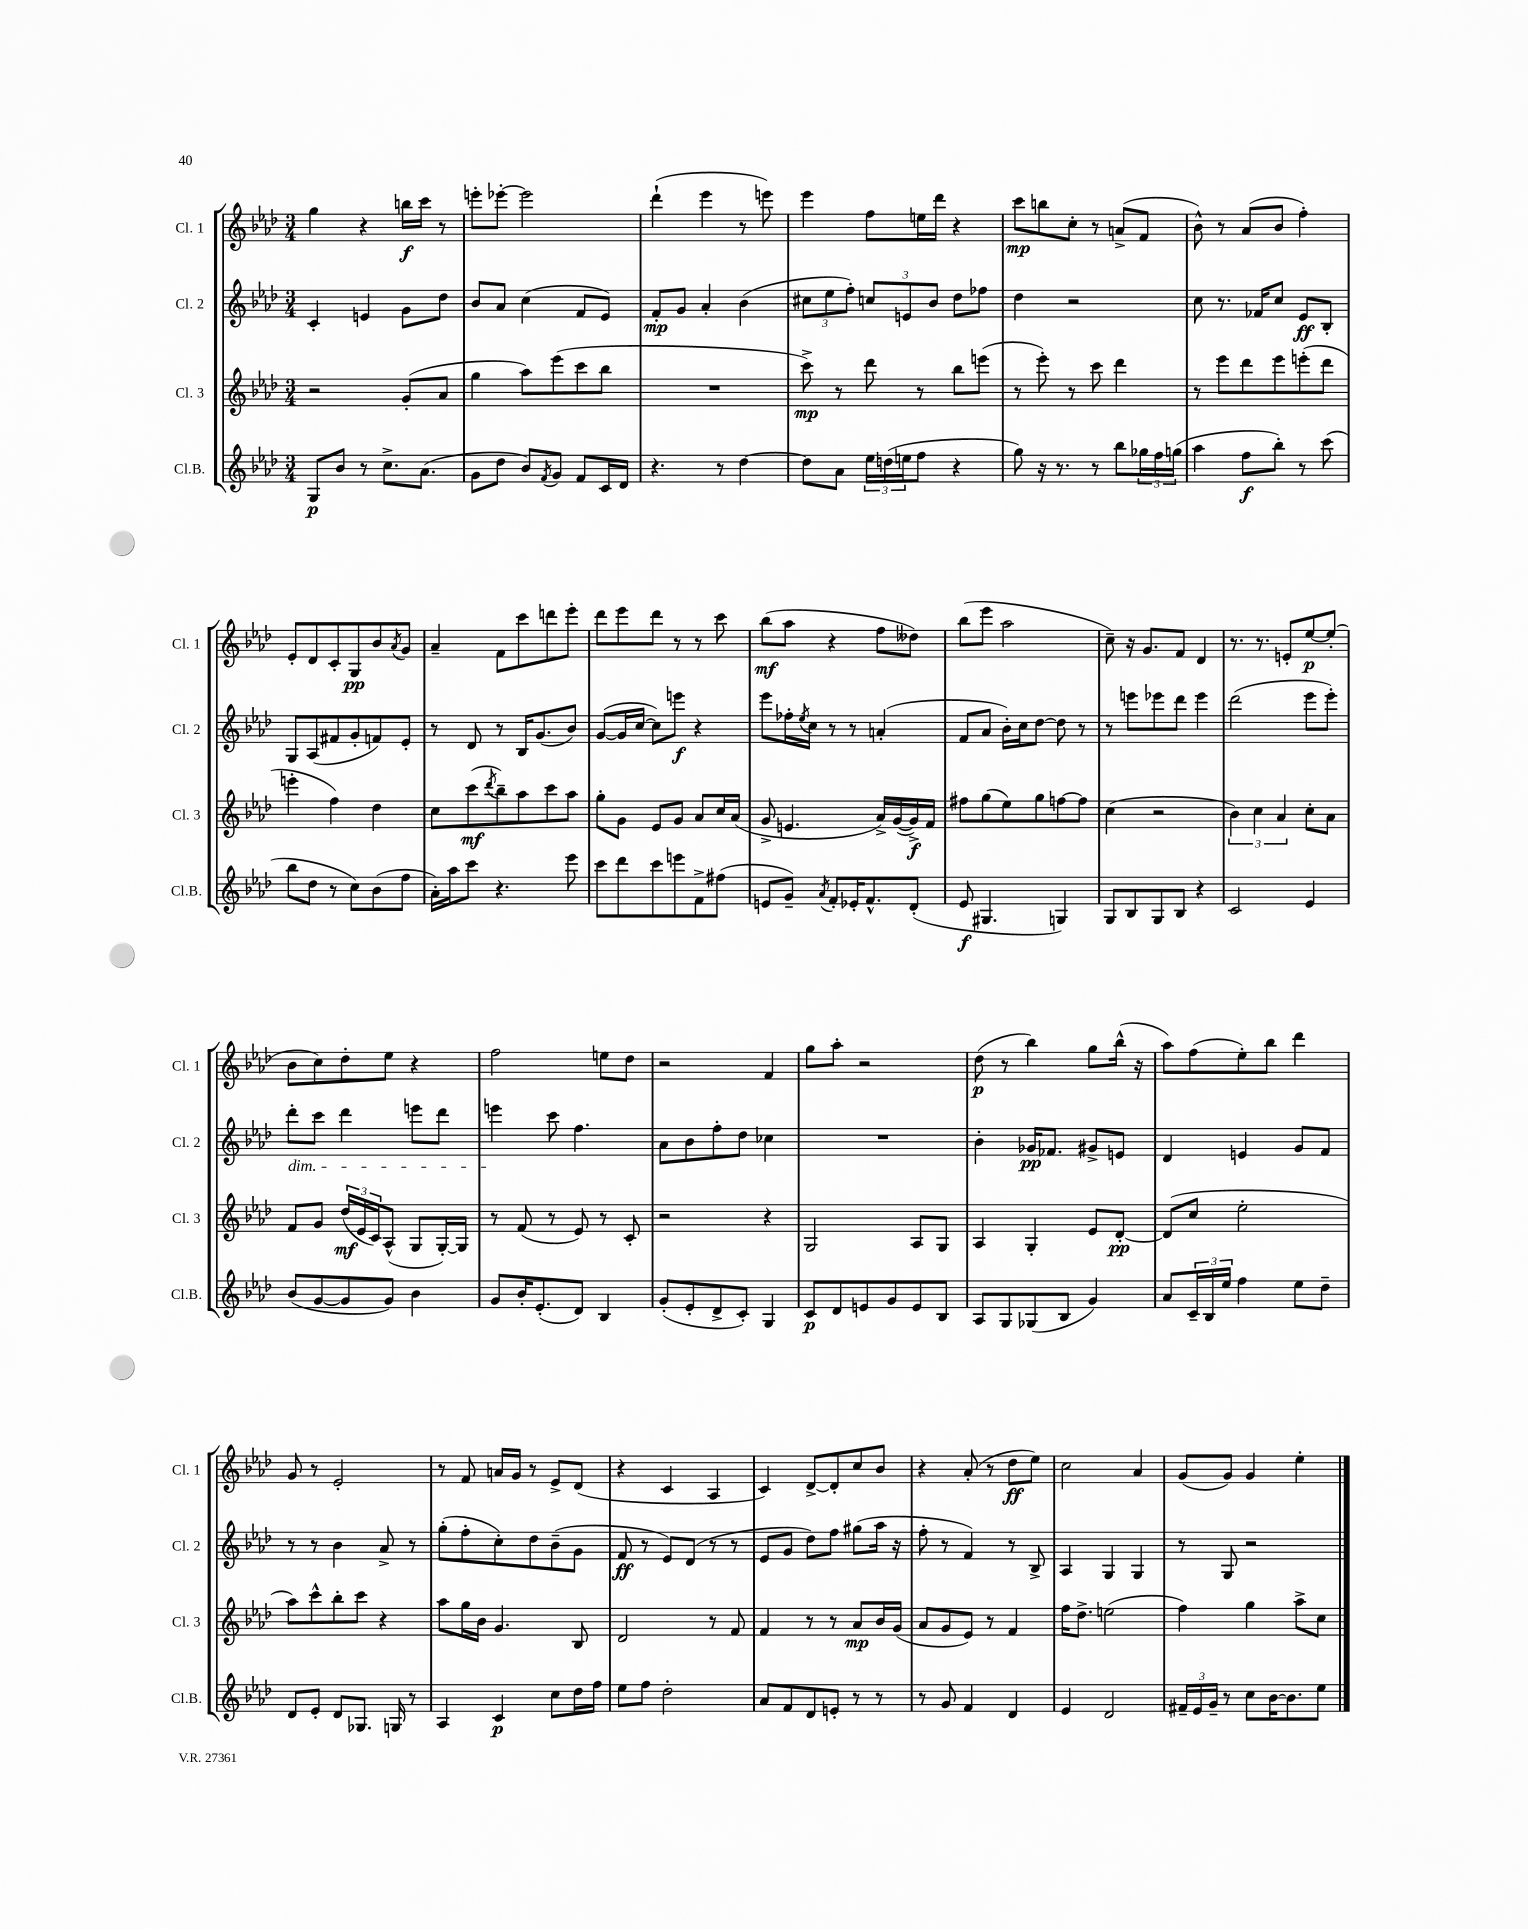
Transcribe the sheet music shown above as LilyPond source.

<<
\new StaffGroup <<
\new Staff = "s0" \with { instrumentName = "Cl. 1" shortInstrumentName = "Cl. 1" } {
    \clef treble \key aes \major \numericTimeSignature \time 3/4
    g''4 r4 b''16\f c'''16 r8 |
    e'''8-. ees'''8~-. ees'''2 |
    des'''4-!( ees'''4 r8 e'''8) |
    ees'''4 f''8 e''16 des'''16 r4 |
    c'''8\mp b''8 c''8-. r8 a'8->( f'8 |
    bes'8-^) r8 aes'8( bes'8 f''4-.) |
    ees'8-. des'8 c'8-. g8\pp bes'8 \acciaccatura { aes'8 } g'8 |
    aes'4-- f'8 c'''8 d'''8 ees'''8-. |
    des'''8 ees'''8 des'''8 r8 r8 c'''8 |
    bes''8\mf( aes''8 r4 f''8 deses''8) |
    bes''8( ees'''8 aes''2 |
    c''8--) r16 g'8. f'8 des'4 |
    r8. r8. e'8-. ees''8~\p ees''8-.( |
    bes'8 c''8) des''8-. ees''8 r4 |
    f''2 e''8 des''8 |
    r2 f'4 |
    g''8 aes''8-. r2 |
    des''8\p( r8 bes''4) g''8 bes''16-^( r16 |
    aes''8) f''8( ees''8-.) bes''8 des'''4 |
    g'8 r8 ees'2-. |
    r8 f'8 a'16 g'16 r8 ees'8-> des'8( |
    r4 c'4 aes4 |
    c'4) des'8~-> des'8-. c''8 bes'8 |
    r4 aes'8-.( r8 des''8\ff ees''8) |
    c''2 aes'4 |
    g'8( g'8) g'4 ees''4-. \bar "|." |
}
\new Staff = "s1" \with { instrumentName = "Cl. 2" shortInstrumentName = "Cl. 2" } {
    \clef treble \key aes \major \numericTimeSignature \time 3/4
    c'4-. e'4 g'8 des''8 |
    bes'8 aes'8 c''4( f'8 ees'8) |
    f'8-.\mp g'8 aes'4-. bes'4( |
    \tuplet 3/2 { cis''8 ees''8 f''8-.) } \tuplet 3/2 { c''8 e'8 bes'8 } des''8 fes''8 |
    des''4 r2 |
    c''8 r8. fes'16 c''8 ees'8\ff bes8-. |
    g8 aes8( fis'8 g'8-. f'8) ees'8-. |
    r8 des'8 r8 bes16 g'8.( bes'8) |
    g'8~( g'16 c''16~ c''8) e'''8\f r4 |
    ees'''8 fes''16-. \acciaccatura { ees''8 } c''16 r8 r8 a'4-.( |
    f'8 aes'8 bes'16-.) c''16 des''8~ des''8 r8 |
    r8 e'''8 ees'''8 des'''8 ees'''4 |
    des'''2( ees'''8 ees'''8-.) |
    des'''8-.\dim c'''8 des'''4 e'''8 des'''8 |
    e'''4\! c'''8 f''4. |
    aes'8 bes'8 f''8-. des''8 ces''4 |
    R2. |
    bes'4-. ges'16\pp fes'8. gis'8-> e'8 |
    des'4 e'4 g'8 f'8 |
    r8 r8 bes'4 aes'8-> r8 |
    g''8-.( f''8-. c''8-.) des''8 bes'8--( g'8 |
    f'8\ff r8 ees'8) des'8( r8 r8 |
    ees'8 g'8 des''8) f''8 gis''8( aes''16 r16 |
    f''8-. r8 f'4) r8 bes8-> |
    aes4 g4 g4 |
    r8 g8 r2 \bar "|." |
}
\new Staff = "s2" \with { instrumentName = "Cl. 3" shortInstrumentName = "Cl. 3" } {
    \clef treble \key aes \major \numericTimeSignature \time 3/4
    r2 g'8-.( aes'8 |
    g''4 aes''8) ees'''8( c'''8 bes''8 |
    R2. |
    c'''8->\mp) r8 des'''8 r8 bes''8 e'''8( |
    r8 ees'''8-.) r8 c'''8 des'''4 |
    r8 ees'''8 des'''8 ees'''8 e'''8-.( des'''8 |
    e'''4-. f''4) des''4 |
    c''8 c'''8\mf( \acciaccatura { des'''8 } bes''8--) aes''8 c'''8 aes''8 |
    g''8-. g'8 ees'8 g'8 aes'8 c''16 aes'16( |
    g'8-> e'4. aes'16->) g'16~( g'16->\f) f'16 |
    fis''8 g''8( ees''8) g''8 f''8~ f''8 |
    c''4( r2 |
    \tuplet 3/2 { bes'4) c''4 aes'4 } c''8-. aes'8 |
    f'8 g'8 \tuplet 3/2 { des''16\mf( ees'16 c'16) } aes8-^( g8 g16~-.) g16 |
    r8 f'8( r8 ees'8) r8 c'8-. |
    r2 r4 |
    g2 aes8 g8 |
    aes4 g4-. ees'8 des'8~-.\pp |
    des'8( c''8 ees''2-. |
    aes''8) c'''8-^ bes''8-. c'''8 r4 |
    aes''8 g''16 bes'16 g'4. bes8 |
    des'2 r8 f'8 |
    f'4 r8 r8 aes'8\mp bes'16 g'16( |
    aes'8 g'8 ees'8) r8 f'4 |
    f''16 des''8.-> e''2( |
    f''4) g''4 aes''8-> c''8 \bar "|." |
}
\new Staff = "s3" \with { instrumentName = "Cl.B." shortInstrumentName = "Cl.B." } {
    \clef treble \key aes \major \numericTimeSignature \time 3/4
    g8\p bes'8 r8 c''8.-> aes'8.( |
    g'8 des''8 bes'8) \acciaccatura { f'8 } g'8 f'8 c'16 des'16 |
    r4. r8 des''4~ |
    des''8 aes'8 \tuplet 3/2 { ees''16 d''16( e''16 } f''8 r4 |
    g''8) r16 r8. r8 bes''8 \tuplet 3/2 { ges''16 f''16 g''16( } |
    aes''4 f''8\f bes''8-.) r8 c'''8( |
    bes''8 des''8 r8 c''8) bes'8( f''8 |
    aes'16-.) aes''16 c'''8 r4. ees'''8 |
    c'''8 des'''8 c'''8 e'''8 f'8-> fis''8( |
    e'8 g'8--) \acciaccatura { aes'8 } f'8-. ees'16-. f'8.-^ des'8-.( |
    ees'8\f gis4. g4) |
    g8 bes8 g8 bes8 r4 |
    c'2 ees'4 |
    bes'8( g'8~ g'8 g'8) bes'4 |
    g'8 bes'16-. ees'8.-.( des'8) bes4 |
    g'8-.( ees'8-. des'8-> c'8-.) g4 |
    c'8\p des'8 e'8 g'8 e'8 bes8 |
    aes8 g8 ges8( bes8 g'4) |
    aes'8 \tuplet 3/2 { c'16-- bes16 ees''16 } f''4 ees''8 des''8-- |
    des'8 ees'8-. des'8 ges8. g16 r8 |
    aes4 c'4\p c''8 des''16 f''16 |
    ees''8 f''8 des''2-. |
    aes'8 f'8 des'8 e'8-. r8 r8 |
    r8 g'8 f'4 des'4 |
    ees'4 des'2 |
    \tuplet 3/2 { fis'16-- ees'16 g'16-- } r8 c''8 bes'16~ bes'8. ees''8 \bar "|." |
}
>>
>>
\layout { \context { \Score \remove "Bar_number_engraver" } }
